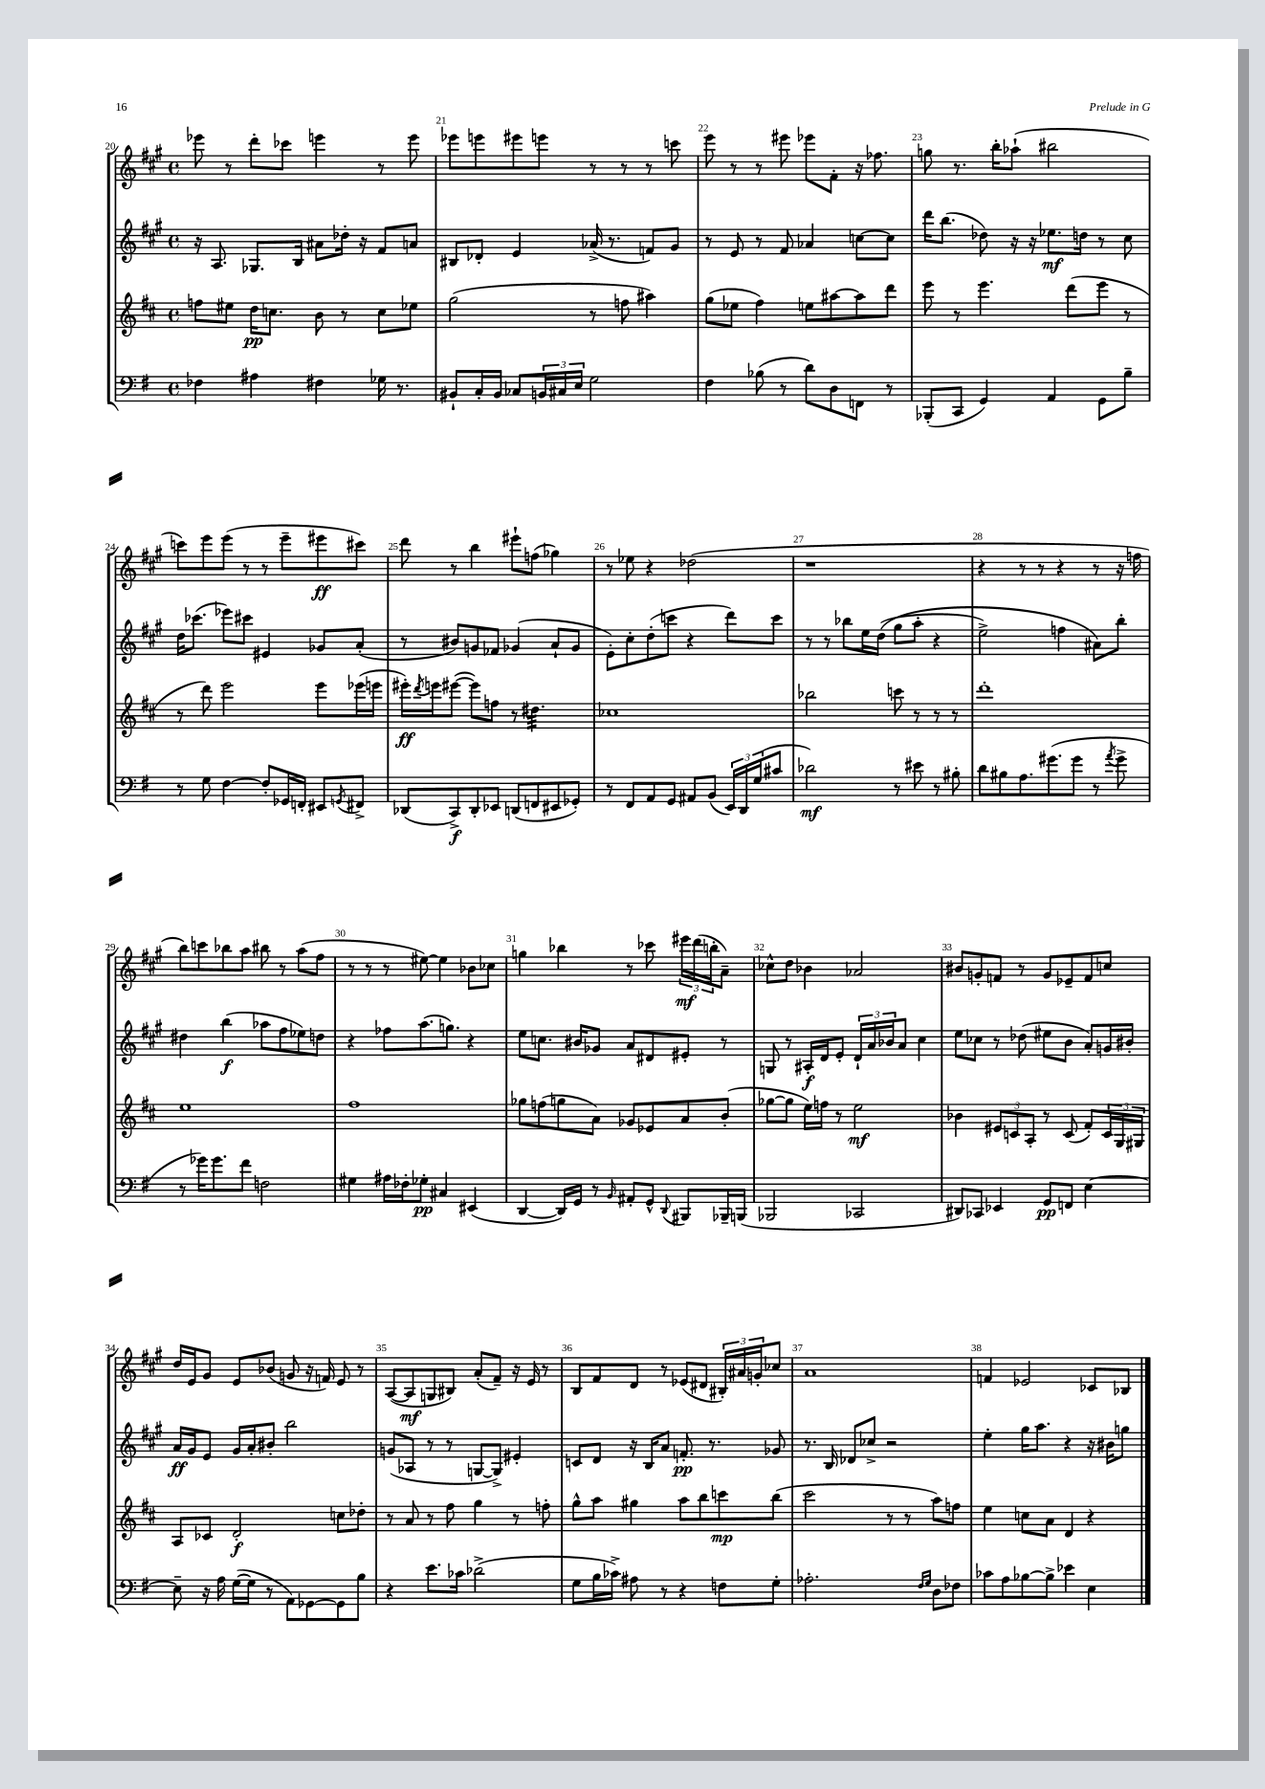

**kern	**kern	**kern	**kern
*staff4	*staff3	*staff2	*staff1
*clefF4	*clefG2	*clefG2	*clefG2
*k[f#]	*k[f#c#]	*k[f#c#g#]	*k[f#c#g#]
*M4/4	*M4/4	*M4/4	*M4/4
*met(c)	*met(c)	*met(c)	*met(c)
4F-	8ff	16r	8eee-
.	.	8.A	.
.	8ee#	.	8r
4A#	16dd	8.G-	8ddd'
.	8.cc	.	.
.	.	.	8ccc-
.	.	16B	.
4F#	8b	8a#	4eee
.	8r	16dd-'	.
.	.	16r	.
16G-	8cc	8f#	8r
8.r	.	.	.
.	8ee-	8a	8eee
=	=	=	=
8BB#`	(2gg	8B#	8eee-
16C'	.	8d-'	8eee
16BB#	.	.	.
8C-	.	4e	8eee#
24BB	.	.	8eee
24C#	.	.	.
24E	.	.	.
2G	8r	(16a-^	8r
.	.	8.r	.
.	8ff	.	8r
.	4aa#)	8f)	8r
.	.	8g#	8ccc
=	=	=	=
4F#	(8gg	8r	8eee
.	8ee-	8e	8r
(8B-	4ff#)	8r	8r
8r	.	8f#	8eee#
8d)	8ee	4a-	8eee-
8D	[8aa#	.	8f#'
8FF	8aa#]	[8cc	16r
.	.	.	8.ff-
8r	8ddd	8cc]	.
=	=	=	=
(8BBB-'	8eee	16ddd	8gg
.	.	(8.bb	.
8CC	8r	.	8.r
4GG)	4.eee	8dd-)	.
.	.	.	16bb'
.	.	16r	(8aa-`
.	.	16r	.
4AA	.	8.ee-	2bb#
.	(8ddd	.	.
.	.	16dd	.
8GG	8eee	8r	.
8B~	8r	8cc#	.
=	=	=	=
8r	8r	16dd	8ccc)
.	.	(8.ccc-	.
8G	8ddd)	.	8eee
[4F#	2eee	8eee-)	(8eee
.	.	8ccc#	8r
8F#']	.	4e#	8r
16GG-	.	.	8eee~
16FF'	.	.	.
8EE#	8eee	8g-	8eee#
8qGG	.	.	.
8FF#^	(16eee-	(8a'	8ccc#)
.	16eee	.	.
=	=	=	=
(8DD-	16eee#')	8r	8ddd
.	8qddd	.	.
.	16eee	.	.
8CC^)	([8eee#	8b#)	8r
8DD-'	8eee#])	8g	4bb
8EE-	8ff	8f-	.
(8DD	8r	(4g-	8eee#`
8FF	4.dd#	.	(8ff
8EE#	.	8a`	4gg-)
8GG-')	.	8g-	.
=	=	=	=
8r	1cc-	8e')	8r
8FF#	.	8cc#'	8ee-
8AA	.	(8dd'	4r
8GG	.	8ccc	.
8AA#	.	4r	(2dd-
(8BB	.	.	.
24EE)	.	8ddd)	.
24DD	.	.	.
(24G	.	.	.
8c#	.	8ccc	.
=	=	=	=
2d-)	2bb-	8r	1r
.	.	8r	.
.	.	8bb-	.
.	.	16ee	.
.	.	&((16dd	.
8r	8ccc	8gg#	.
8e#	8r	8aa'	.
8r	8r	4r	.
8B#'	8r	.	.
=	=	=	=
8d	1ddd'	2ee^)	4r
8B#	.	.	.
8.A	.	.	8r
.	.	.	8r
(8.g#	.	.	.
.	.	4ff	4r
8g#	.	.	.
8r	.	8a#&)	8r
8qa	.	.	.
8g#^	.	8bb'	16r
.	.	.	16ff
=	=	=	=
8r	1ee	4dd#	8bb)
16g-)	.	.	8ccc
8.g-	.	.	.
.	.	(4bb	8bb-
8f#	.	.	8aa
2F	.	8aa-	8bb#
.	.	8ff#	8r
.	.	8ee-)	(8aa
.	.	8dd	8ff#
=	=	=	=
4G#	1ff#	4r	8r
.	.	.	8r
16A#	.	8ff-	8r
16F-'	.	.	.
8G-'	.	(8.aa	[8ee#)
4C#	.	.	4ee#]
.	.	8.gg)	.
(4EE#	.	4r	8b-
.	.	.	8cc-
=	=	=	=
[4DD	8gg-	8ee	4gg
.	(8ff	8.cc	.
16DD])	8gg	.	4bb-
16GG	.	16b#	.
8r	8a)	8g-	.
16qqBB	.	.	.
8AA#'	8g-	8a	8r
8GG^^	8e-	8d#	8ccc-
8qqDD	.	.	.
8BBB#	8a	8e#'	24eee#
.	.	.	(24ddd
.	.	.	24bb'
16BBB-~	(8b'	8r	8a~)
(16BBB	.	.	.
=	=	=	=
2BBB-	[8gg-	8G	8cc-^^
.	8gg-]	8r	8dd
.	16ee)	16A#'	4b-
.	16ff	16d	.
.	8r	8e'	.
2CC-	2ee	24d`	2a-
.	.	24a	.
.	.	24b-	.
.	.	8a	.
.	.	4cc#	.
=	=	=	=
8DD#)	4b-	8ee	8b#
8CC-	.	8cc-	8g'
4EE-	12e#	8r	8f
.	12c	.	.
.	.	(8dd-	8r
.	12A'	.	.
8GG	8r	8ee#	8g
8FF	(8c	8b	8e-~
[4E	8f#')	8a')	8f
.	24c	16g	8cc
.	24G	.	.
.	.	16b#'	.
.	24G#	.	.
=	=	=	=
8E~]	8A	16a	16dd
.	.	16g#	16e
16r	8c-	8e	8g#
16A	.	.	.
([16G	2d'	16g#	8e
16G]	.	16a'	.
8r	.	8b#'	(8b-
8AA)	.	2bb	8g
[8GG-	.	.	16r
.	.	.	16f)
8GG-]	8cc	.	8e
8B	8dd-'	.	8r
=	=	=	=
4r	8r	(8g	([8A
.	8a	8A-	8A]
8.e	8r	8r	8G
.	8ff#	8r	8B#)
16c-	.	.	.
(2d-^	4gg	[8G	(8a'
.	.	8G^])	8f#~)
.	8r	4e#'	16r
.	.	.	16e
.	8ff'	.	8r
=	=	=	=
8G	8gg^^	8c	8B
16B	8aa	8d	8f#
16c-^)	.	.	.
8A#	4gg#	16r	8d
.	.	16B	.
8r	.	8a	8r
4r	8aa	8.f'	(8e-
.	8bb	.	8d#
.	.	8.r	.
8F	8ccc	.	24B#')
.	.	.	24a#
.	.	.	24g'
8G'	(8bb	8g-	8cc-
=	=	=	=
2.A-'	2ccc#	8.r	1a
.	.	16B	.
.	.	8d-	.
.	.	8cc-^	.
.	8r	2r	.
.	8r	.	.
16qqF#	.	.	.
16qqG	.	.	.
8D	8aa)	.	.
8F-	8ff	.	.
=	=	=	=
8c-	4ee	4ee'	4f
8A	.	.	.
[8B-	8cc	16gg#	2e-
.	.	8.aa	.
8B-^]	8a	.	.
4e-	4d	4r	.
4E	4r	16r	8c-
.	.	16b#	.
.	.	8gg	8B-
==	==	==	==
*-	*-	*-	*-
